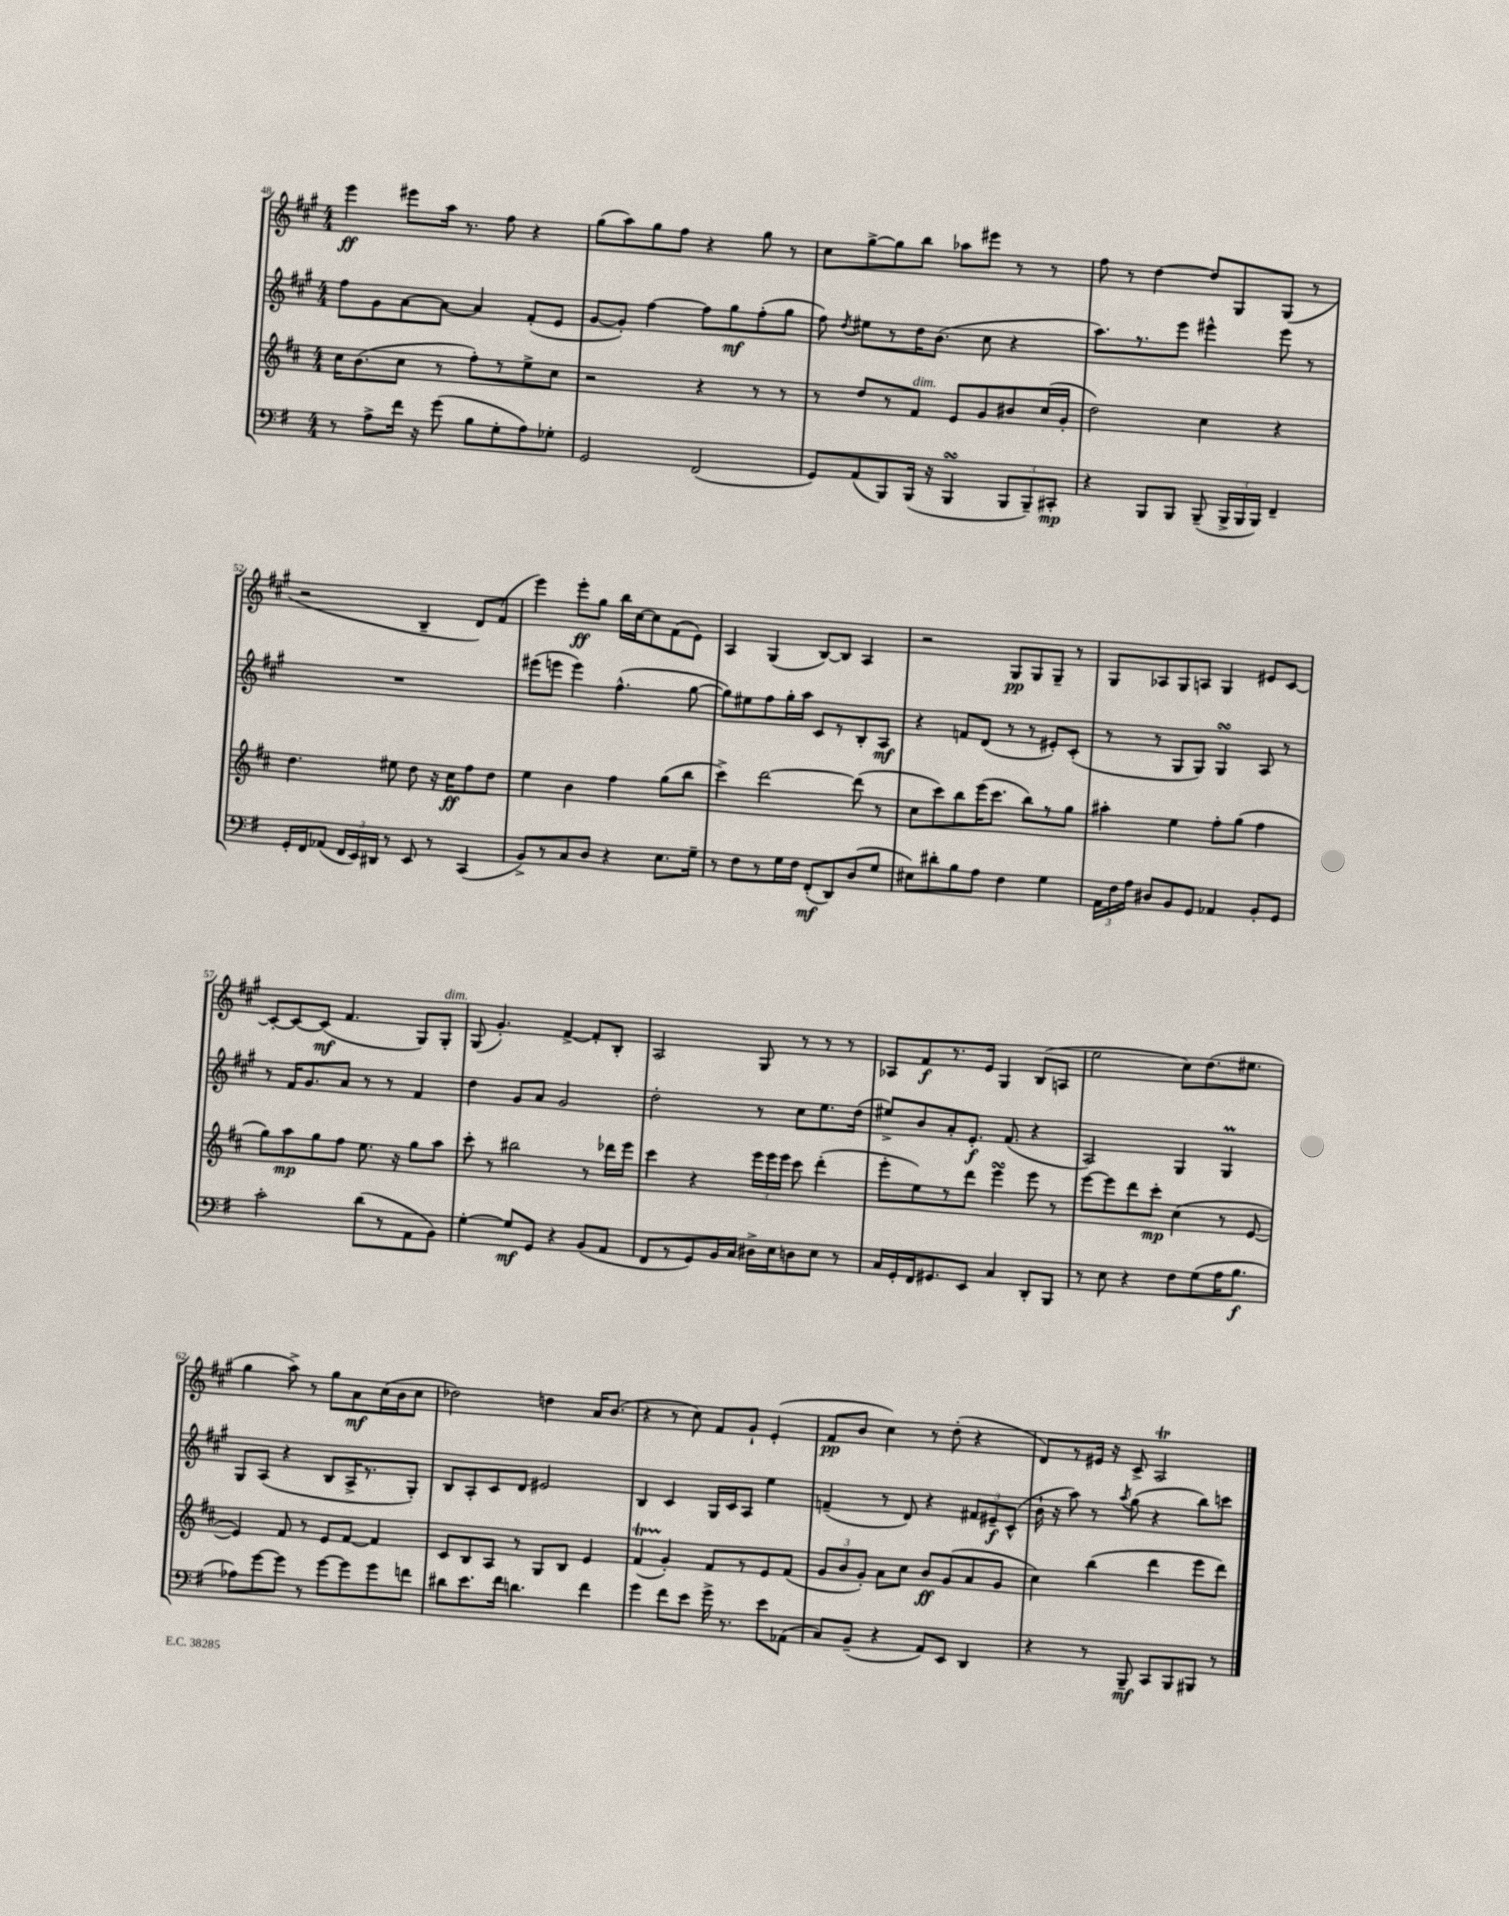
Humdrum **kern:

**kern	**kern	**kern	**kern
*staff4	*staff3	*staff2	*staff1
*clefF4	*clefG2	*clefG2	*clefG2
*k[f#]	*k[f#c#]	*k[f#c#g#]	*k[f#c#g#]
*M4/4	*M4/4	*M4/4	*M4/4
8r	16cc#	8ff#	4eee
.	(8.b	.	.
8A^	.	8g#	.
16f#	8cc#	[8a	8eee#
16r	.	.	.
(8g	8r	8a_	16aa
.	.	.	8.r
8B	8ff#')	4a]	.
8G'	8r	.	8ff#
8A)	8ee^	(8f#'	4r
8G-'	8cc#	8e	.
=	=	=	=
2GG	2r	[8g#	(8gg#
.	.	8g#'])	8aa)
.	.	[4ff#	8gg#
.	.	.	8ff#
(2FF#	4r	8ff#]	4r
.	.	8gg#	.
.	8r	(8ff#'	8gg#
.	8r	8gg#	8r
=	=	=	=
8GG)	8r	8ff#)	8cc#
.	.	8qdd	.
(8AA	8dd	8ee#	[8gg#^
8BBB)	8r	8r	8gg#]
(16BBB	8f#	16dd	8bb
16r	.	(8.b	.
4BBB	8e	.	8aa-
.	8g	8cc#	8eee#
12BBB	8b#	4r	8r
12BBB~)	.	.	.
.	(16cc#	.	8r
12CC#'	.	.	.
.	16g'	.	.
=	=	=	=
4r	2dd)	8.aa)	8ff#
.	.	.	8r
.	.	8.r	.
8BBB	.	.	[4dd
8BBB	.	8eee	.
(8BBB~	4cc#	4eee#^^	8dd]
24BBB^	.	.	8G#
24BBB	.	.	.
24BBB)	.	.	.
4FF#~	4r	8eee#	(8G#
.	.	8r	8r
=	=	=	=
16GG'	4.dd	1r	2r
16FF#	.	.	.
(8AA-	.	.	.
24FF#	.	.	.
24EE)	.	.	.
24DD#	.	.	.
8r	8ee#	.	.
8EE	8dd	.	4B~
8r	16r	.	.
.	16cc#	.	.
(4CC	8ff#	.	8d)
.	8dd	.	(8f#
=	=	=	=
8BB^)	4ee	(8eee#	4eee)
8r	.	8eee	.
8C	4b	4eee)	8eee'
8D	.	.	8gg#
4r	4ff#	(4.ff#^^	16bb
.	.	.	[16cc#
.	.	.	8cc#]
8.E	(8gg	.	(8f#
.	8bb	[8gg#	8e)
16G~	.	.	.
=	=	=	=
8r	4ccc#^)	8gg#])	4A
8F#	.	8ee#	.
8r	[2ddd	8ff#	(4G#
16G	.	16gg#'	.
16F#	.	16aa	.
(8FF#'	.	8c#	[8B)
8DD)	.	8r	8B]
(8D	(8ddd]	8B'	4A
8G	8r	8A	.
=	=	=	=
8E#)	8cc#	4r	2r
8d#'	8ccc#)	.	.
8B	8bb	8f	.
8A	(16eee	(8d	.
.	8.ccc#	.	.
4F#	.	8r	8G#
.	8bb)	8r	8G#
4G	8r	8e#')	8G#~
.	8gg	(8c#'	8r
=	=	=	=
24AA	4aa#'	8r	8G#
24F#	.	.	.
24A	.	.	.
8D#	.	8r	8A-
8BB	4ee	8G#	8G#
8GG	.	8G#)	8A
4AA-	8ff#'	4G#	4G#
.	(8gg	.	.
8BB'	4ff#	8A	8e#
8GG	.	8r	[8c#
=	=	=	=
2c'	8gg)	8r	8c#'_
.	8aa	16f#	8c#_
.	.	8.g#	.
.	8gg	.	(8c#]
.	8ff#	8a	4.f#
(8d	8.ee	8r	.
8r	.	8r	.
.	16r	.	.
8AA	8gg	4f#	8G#)
8BB)	8aa	.	8G#'
=	=	=	=
[4G'	8ccc#'	4dd	(8G#
.	8r	.	4.g#')
8G]	2bb#	8g#	.
8GG	.	8a	.
4r	.	2g#	[4f#^
(8BB	8r	.	8f#']
8AA	16ddd-	.	8B'
.	16eee	.	.
=	=	=	=
8FF#	4ccc#	2dd'	2A
8r	.	.	.
8GG)	4r	.	.
16BB	.	.	.
16C	.	.	.
16D#^	24eee	8r	8G#
.	24eee	.	.
16E	.	.	.
.	24eee	.	.
8D	8ccc#	8cc#	8r
8E	(4ddd'	8.ee	8r
8r	.	.	8r
.	.	(16dd	.
=	=	=	=
16C	8eee'	8ee#^)	8A-
16GG'	.	.	.
16FF#	8ee)	8b	8f#
8.GG#	.	.	.
.	8r	8a'	8.r
8EE	8ddd	8.e'	.
.	.	.	16e
4C	4eee	.	4G#
.	.	(8.f#	.
8DD'	8eee	4r	(8B
8BBB	8r	.	8A
=	=	=	=
8r	[8eee	2A)	2ee
8E	8eee]	.	.
4r	8ddd	.	.
.	8ccc#'	.	.
8F#	(4cc#	4G#	8cc#)
(8G	.	.	(8.dd
16A	8r	4G#	.
8.B	.	.	8.ee#
.	[8e	.	.
=	=	=	=
8A-)	4e])	8G#	4gg#
[8g	.	(8A	.
8g]	8f#	4r	8aa^)
8r	8r	.	8r
[8g	8e	8B	8gg#
8g]	[8f#	16A^	8a
.	.	8.r	.
8g	4f#]	.	(16cc#
.	.	.	16b
8f	.	8G#')	8cc#
=	=	=	=
8d#	8c#	8B	2dd-)
8.e	8B	8A'	.
.	8A	8c#	.
16f#	.	.	.
4.d	8r	8d	.
.	8G	2e#	4dd
.	8B	.	.
4f#	4e	.	16a
.	.	.	(8.b
=	=	=	=
4g	(4f#	4B	4r
8f#	4g')	4c#	8r
8e	.	.	8cc#)
16g^	8f#	16G#	8f#
8.r	.	16c#	.
.	8r	8A	8g#`
8e	8e	4ee	(4e'
(8AA-	(8f#	.	.
=	=	=	=
8C)	12g	(4f~	8f#
.	12b	.	.
(8BB~	.	.	8b
.	12g')	.	.
4r	8a	8r	4cc#)
.	8cc#	8d)	.
8AA)	8b	4r	8r
8EE	(8g	.	(8dd'
4DD	8a	12f#	4r
.	.	12e#~	.
.	8g	.	.
.	.	(12c#^^	.
=	=	=	=
4r	4cc#)	16b`	8d)
.	.	16r	.
.	.	8aa)	8r
8r	(4bb	8r	16e#
.	.	.	16r
.	.	8qaa	.
8BBB~	.	(8gg#	8c#^
8CC	4ddd	4r	2A
8BBB	.	.	.
8BBB#	8eee	8bb)	.
8r	8ddd)	8ccc	.
==	==	==	==
*-	*-	*-	*-
